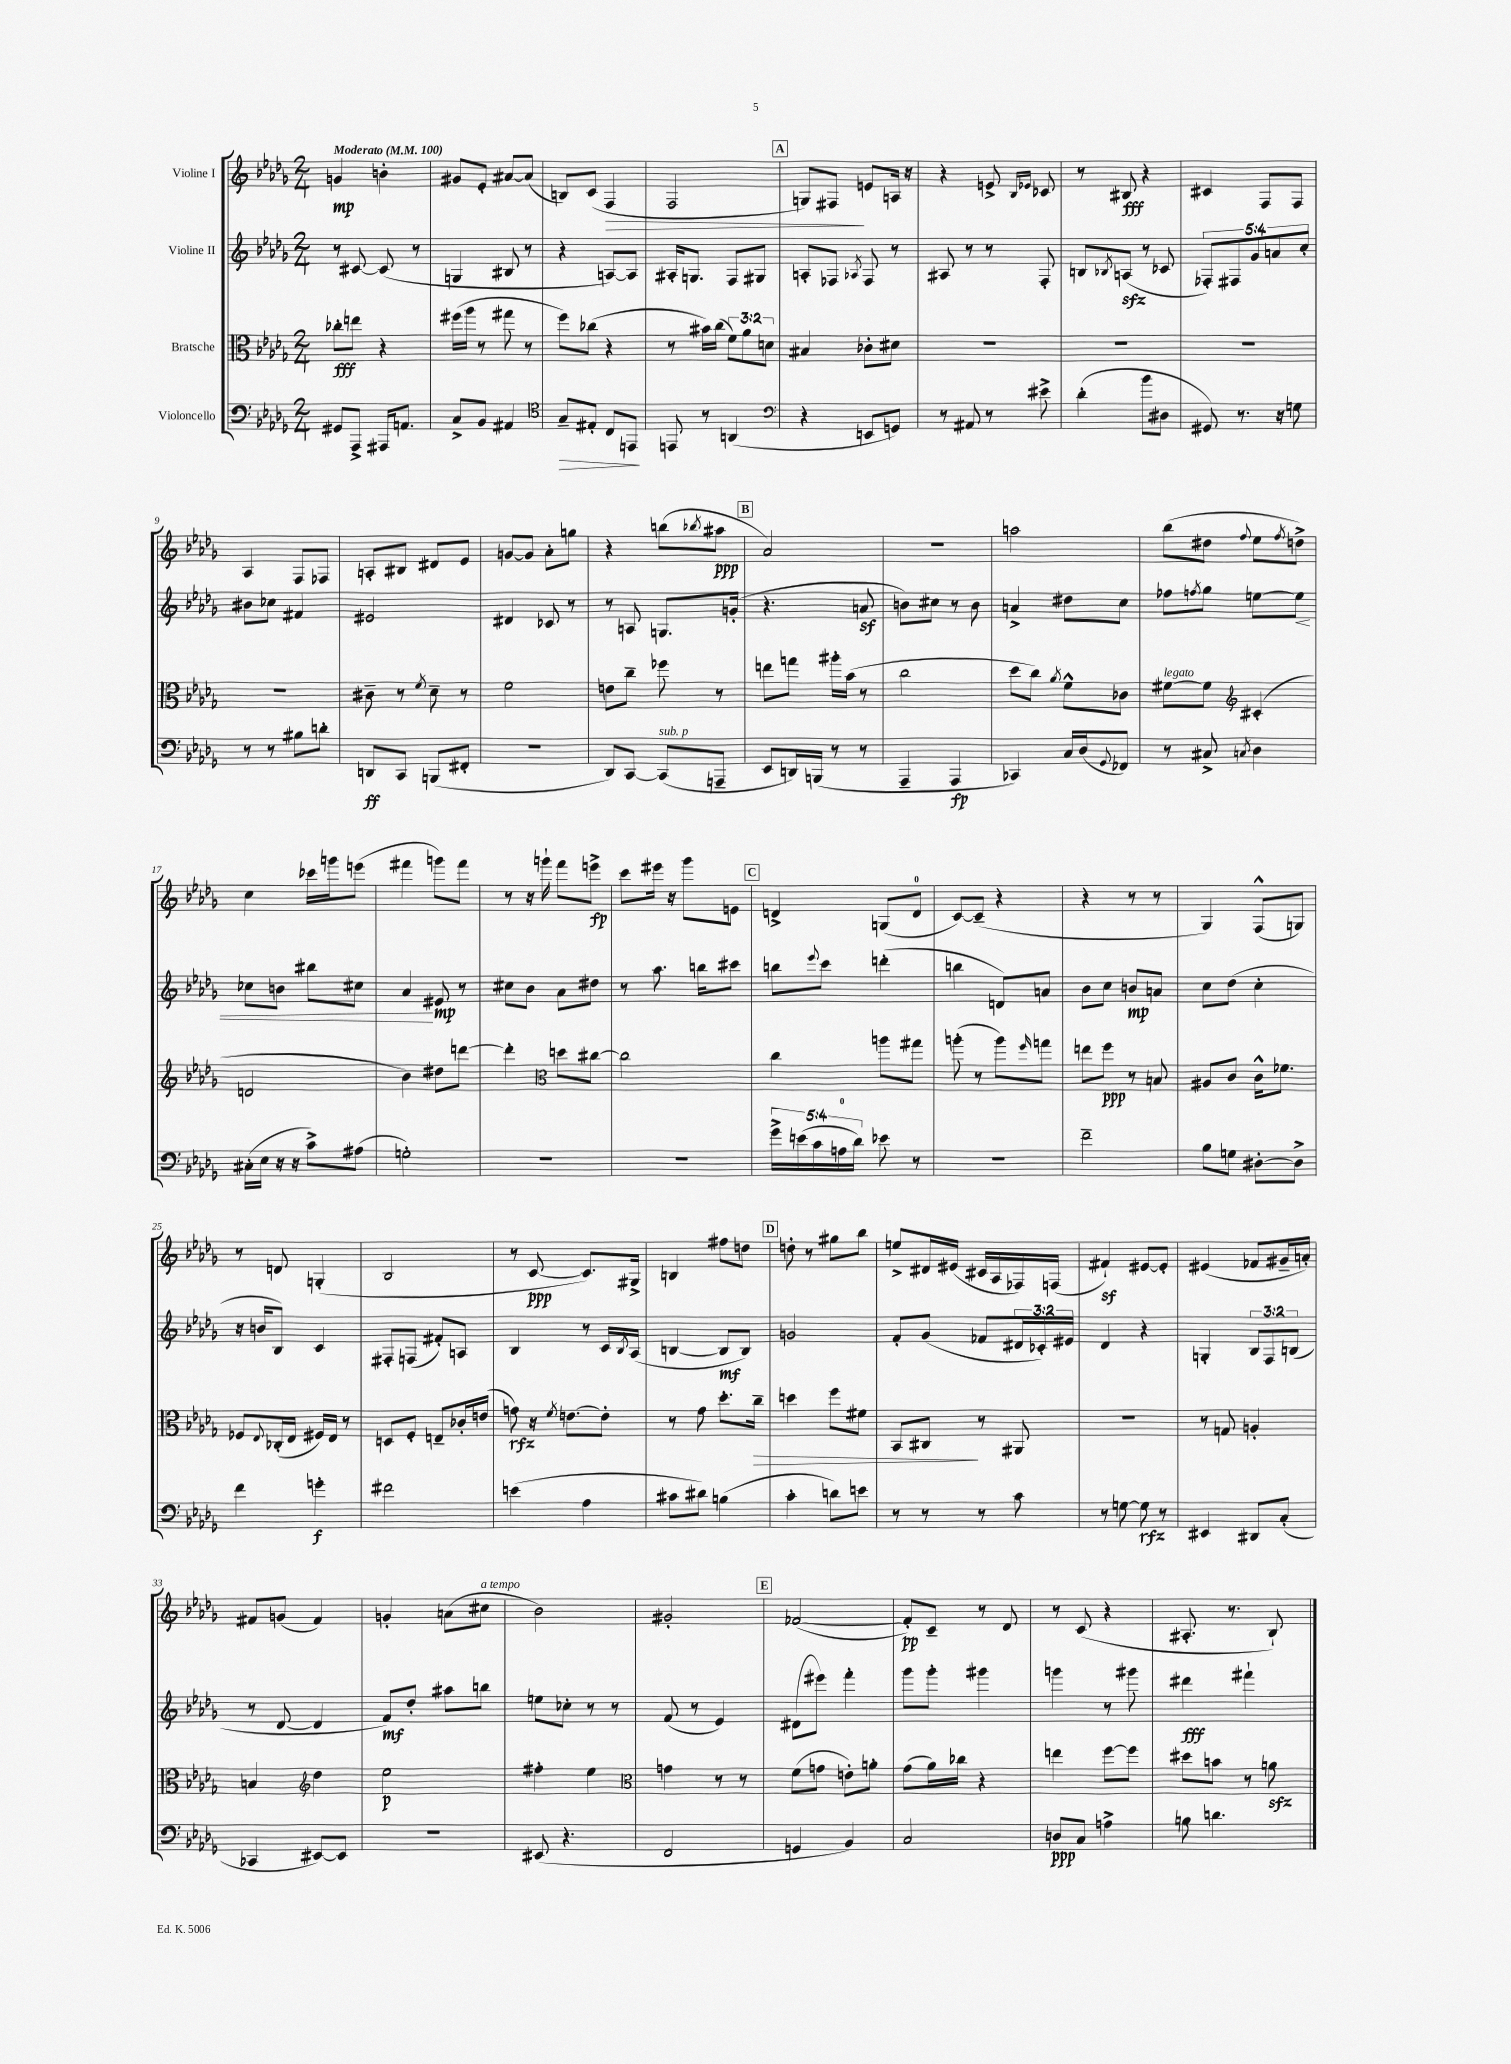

**kern	**kern	**kern	**kern
*staff4	*staff3	*staff2	*staff1
*clefF4	*clefC3	*clefG2	*clefG2
*k[b-e-a-d-g-]	*k[b-e-a-d-g-]	*k[b-e-a-d-g-]	*k[b-e-a-d-g-]
*M2/4	*M2/4	*M2/4	*M2/4
*MM100	*MM100	*MM100	*MM100
8GG#/L	8cc-'\L	8r	4g/
8AAA-^/J	8ee\J	[8c#/	.
16AAA#/LK	4r	(8c#/]	4b'\
8.AA/J	.	.	.
.	.	8r	.
=	=	=	=
8C^/L	(16ff#\LL	4G/	8g#/L
.	16aa-\JJ	.	.
8BB-/J	8r	.	8e-'/J
4AA#/	8gg#\	8B#/	[8a#/L
.	8r	8r	(8a#/]J
=	=	=	=
*clefC4	*	*	*
8G-~/L	8ff\L)	4r	8B/L)
8E#'/J	(8cc-\J	.	(8c/J
8C/L	4r	[8A/L)	4F/
8EE/J	.	8A/]J	.
=	=	=	=
8EE/	8r	16A#'/LK	2F/
.	.	8.G/J	.
8r	16b#\LL)	.	.
.	(16cc\JJ	.	.
(4AA/	12f\L)	8F/L	.
.	12a-\	.	.
.	.	8G#/J	.
.	12d\J	.	.
=	=	=	=
*clefF4	*	*	*
4r	4B#/	8A'/L	8G/L)
.	.	8F-/J	8F#/J
.	.	8qA-/	.
8EE/L	8c-'\L	8F-/	8e/L
8GG/J)	8d#\J	8r	16A/Jk
.	.	.	16r
=	=	=	=
8r	2r	8A#/	4r
8AA#/	.	8r	.
8r	.	8r	8e^/
.	.	.	16qqB-/LL
.	.	.	16qqe-/JJ
8e#^\	.	8F'/	8c-/
=	=	=	=
(4d-'\	2r	8B/L	8r
.	.	8qB-/	.
.	.	(8A/J	8B#/
8b-\L	.	8r	4r
8D#\J	.	8c-/	.
=	=	=	=
8GG#/)	2r	10F-'/L)	4c#/
.	.	10F#/	.
8.r	.	.	.
.	.	10g-/	.
.	.	.	8F/L
.	.	10a/	.
16r	.	.	.
8G\	.	.	8F/J
.	.	10cc'/J	.
=	=	=	=
8r	2r	8b#\L	4A-/
8r	.	8cc-\J	.
8B#\L	.	4f#/	8F/L
8d'\J	.	.	8F-/J
=	=	=	=
8DD/L	8c#~\	2e#/	8A'/L
8CC/J	8r	.	8B#/J
.	8qf/	.	.
(8BBB/L	8d-~\	.	8d#/L
8FF#'/J	8r	.	8e-/J
=	=	=	=
2r	2f\	4d#/	[8g/L
.	.	.	8g/]J
.	.	8c-/	8a-'\L
.	.	8r	8gg\J
=	=	=	=
8DD-/L)	8e\L	8r	4r
[8CC/J	8cc~\J	8A/	.
(8CC/]L	8ff-\	8.G/L	(8bb\L
.	.	.	8qbb-/
8AAA~/J	8r	.	8aa#\J
.	.	(16g'/Jk	.
=	=	=	=
8EE-/L	8ee\L	4.r	2a-/)
16DD/L)	8gg\J	.	.
(16BBB/JJ	.	.	.
8r	16aa#'\LL	.	.
.	(16b-\JJ	.	.
8r	8r	8a/	.
=	=	=	=
4AAA-~/	2cc\	8b\L)	2r
.	.	8cc#\J	.
4AAA-/	.	8r	.
.	.	8b\	.
=	=	=	=
4CC-/)	8dd-\L	4a^/	2aa\
.	8cc\J)	.	.
.	8qa-/	.	.
16C/LL	8f^^\L	8dd#\L	.
(16D-/J	.	.	.
8qqGG-/	.	.	.
8FF-/J)	8c-\J	8cc\J	.
=	=	=	=
8r	[8f#\L	8ff-\L	(8bb-\L
.	.	8qff/	.
8C#^/	8f#\]J	8gg-\J	8dd#\J
*	*clefG2	*	*
8qC/	.	.	8qqff/
4D-\	(4c#'/	[8ee\L	8ee-\L
.	.	.	8qff/
.	.	8ee\]J	8dd^\J)
=	=	=	=
(16C#'\LL	2d/	8cc-\L	4cc\
16E-\JJ	.	.	.
16r	.	8b\J	.
16r	.	.	.
8c^\L)	.	8bb#\L	16ccc-\LL
.	.	.	16ggg\J
(8A#\J	.	8cc#\J	(8eee\J
=	=	=	=
2G'\)	4b-\)	4a-/	4fff#\
.	8dd#\L	8e#/	8ggg\L)
.	[8ddd\J	8r	8fff#\J
=	=	=	=
2r	4ddd'\]	8cc#\L	8r
.	.	8b-\J	16r
.	.	.	16ggg`\
*	*clefC3	*	*
.	8dd\L	8a-\L	8fff\L
.	[8cc#\J	8dd#\J	8eee^\J
=	=	=	=
2r	2cc#\]	8r	8ccc\L
.	.	8.aa-\	16eee#\Jk
.	.	.	16r
.	.	.	8ggg-\L
.	.	16bb\LK	.
.	.	8ccc#\J	8e\J
=	=	=	=
20g-^\LL	4cc\	8bb\L	4d^/
(20e\	.	.	.
20c\	.	.	.
.	.	8qqeee-/	.
.	.	8ccc\J	.
20A\	.	.	.
20d-\JJ)	.	.	.
8e-\	8aa\L	(4ddd'\	(8G/L
8r	8gg#\J	.	8d/J
=	=	=	=
2r	(8aa'\	4bb\	[8c/L)
.	8r	.	(8c~/]J
.	8aa\L)	8d/L)	4r
.	16qqff/	.	.
.	8gg\J	8a/J	.
=	=	=	=
2f~\	8ee\L	8b-\L	4r
.	8ff\J	8cc\J	.
.	8r	8b/L	8r
.	8B/	8a/J	8r
=	=	=	=
8B-\L	8A#/L	8cc\L	4G-/)
8G\J	8c/J	(8dd-\J	.
[8D#'\L	16c^^\LK	4cc'\	(8F^^/L
.	8.f-\J	.	.
8D#^\]J	.	.	8G/J)
=	=	=	=
4f\	8F-/L	16r	8r
.	.	16b/LK	.
.	8qqE-/	.	.
.	(16C-'/L	8B-/J)	8d/
.	16E-/JJ	.	.
4g'\	16F#/LL)	4c/	(4G'/
.	16E-/JJ	.	.
.	8r	.	.
=	=	=	=
2f#\	8D/L	8F#'/L	2B-/
.	8F'/J	(8F/J	.
.	8E~/L	8f#'/L)	.
.	16c-'/L	8A/J	.
.	(16e/JJ	.	.
=	=	=	=
(4e\	8g\)	4B-/	8r
.	16r	.	[8c/
.	8qf/	.	.
.	[8.e\L	.	.
4A-\	.	8r	8.c/]L)
.	8e'\]J	16c/LL	.
.	.	8qB-/	.
.	.	(16A-/JJ	16G#^/Jk
=	=	=	=
8c#\L	8r	[4B/	4B/
8d#\J)	8g-\	.	.
(4B\	8.dd-'\L	8B/]L	8ff#\L
.	.	8B/J)	8dd\J
.	16cc~\Jk	.	.
=	=	=	=
4c'\	4dd\	2g/	8dd'\
.	.	.	8r
8d\L)	8ff\L	.	8gg#\L
8e\J	8f#\J	.	8bb-\J
=	=	=	=
8r	8BB-/L	8f'/L	8ee^/L
8r	8C#/J	(8g-/J	16d#/L
.	.	.	(16e#/JJ
8r	8r	8f-/L	16c#/LL
.	.	.	16A-/
8c\	8AA#/	24d#/L	16F-/)
.	.	24c-'/)	.
.	.	.	(16F/JJ
.	.	24e#/JJ	.
=	=	=	=
8r	2r	4d-/	4f#`/)
[8G\	.	.	.
8G\]	.	4r	[8e#/L
8r	.	.	8e#'/]J
=	=	=	=
4EE#/	8r	4G'/	(4e#/
.	8G/	.	.
8DD#/L	4A'/	12B-/L	8f-/L
.	.	12F/	.
(8C'/J	.	.	16g#~/L
.	.	(12B/J	.
.	.	.	16a'/JJ)
=	=	=	=
4CC-/	4B/	8r	8f#/L
.	.	[8d-/	(8g/J
*	*clefG2	*	*
[8EE#/L)	4dd-\	4d-/]	4f#/)
8EE#/]J	.	.	.
=	=	=	=
2r	2ee-\	8f/L)	4g'/
.	.	8dd-'/J	.
.	.	8aa#\L	(8a\L
.	.	8bb\J	8cc#\J
=	=	=	=
(8EE#/	4ff#'\	8ee\L	2b-\)
4.r	.	8cc-'\J	.
.	4ee-\	8r	.
.	.	8r	.
=	=	=	=
*	*clefC3	*	*
2FF/	4g\	(8f/	2g#'/
.	.	8r	.
.	8r	4e-/)	.
.	8r	.	.
=	=	=	=
4GG/	(8f\L	(8d#\L	([2f-/
.	8g\J	8eee#\J)	.
4BB-/)	8e'\L)	4fff'\	.
.	8a'\J	.	.
=	=	=	=
2C/	(8g-\L	8ggg-\L	8f-'/]L)
.	16a-\L)	8ggg-'\J	8c~/J
.	16cc-\JJ	.	.
.	4r	4ggg#\	8r
.	.	.	8d-/
=	=	=	=
8D/L	4ee\	4ggg\	8r
8C/J	.	.	(8c/
4A^\	[8ff\L	8r	4r
.	8ff\]J	8ggg#\	.
=	=	=	=
8B\	8dd#\L	4ddd#\	8.A#'/
4.d\	8b\J	.	.
.	.	.	8.r
.	8r	4fff#`\	.
.	8a\	.	8B-`/)
==	==	==	==
*-	*-	*-	*-
